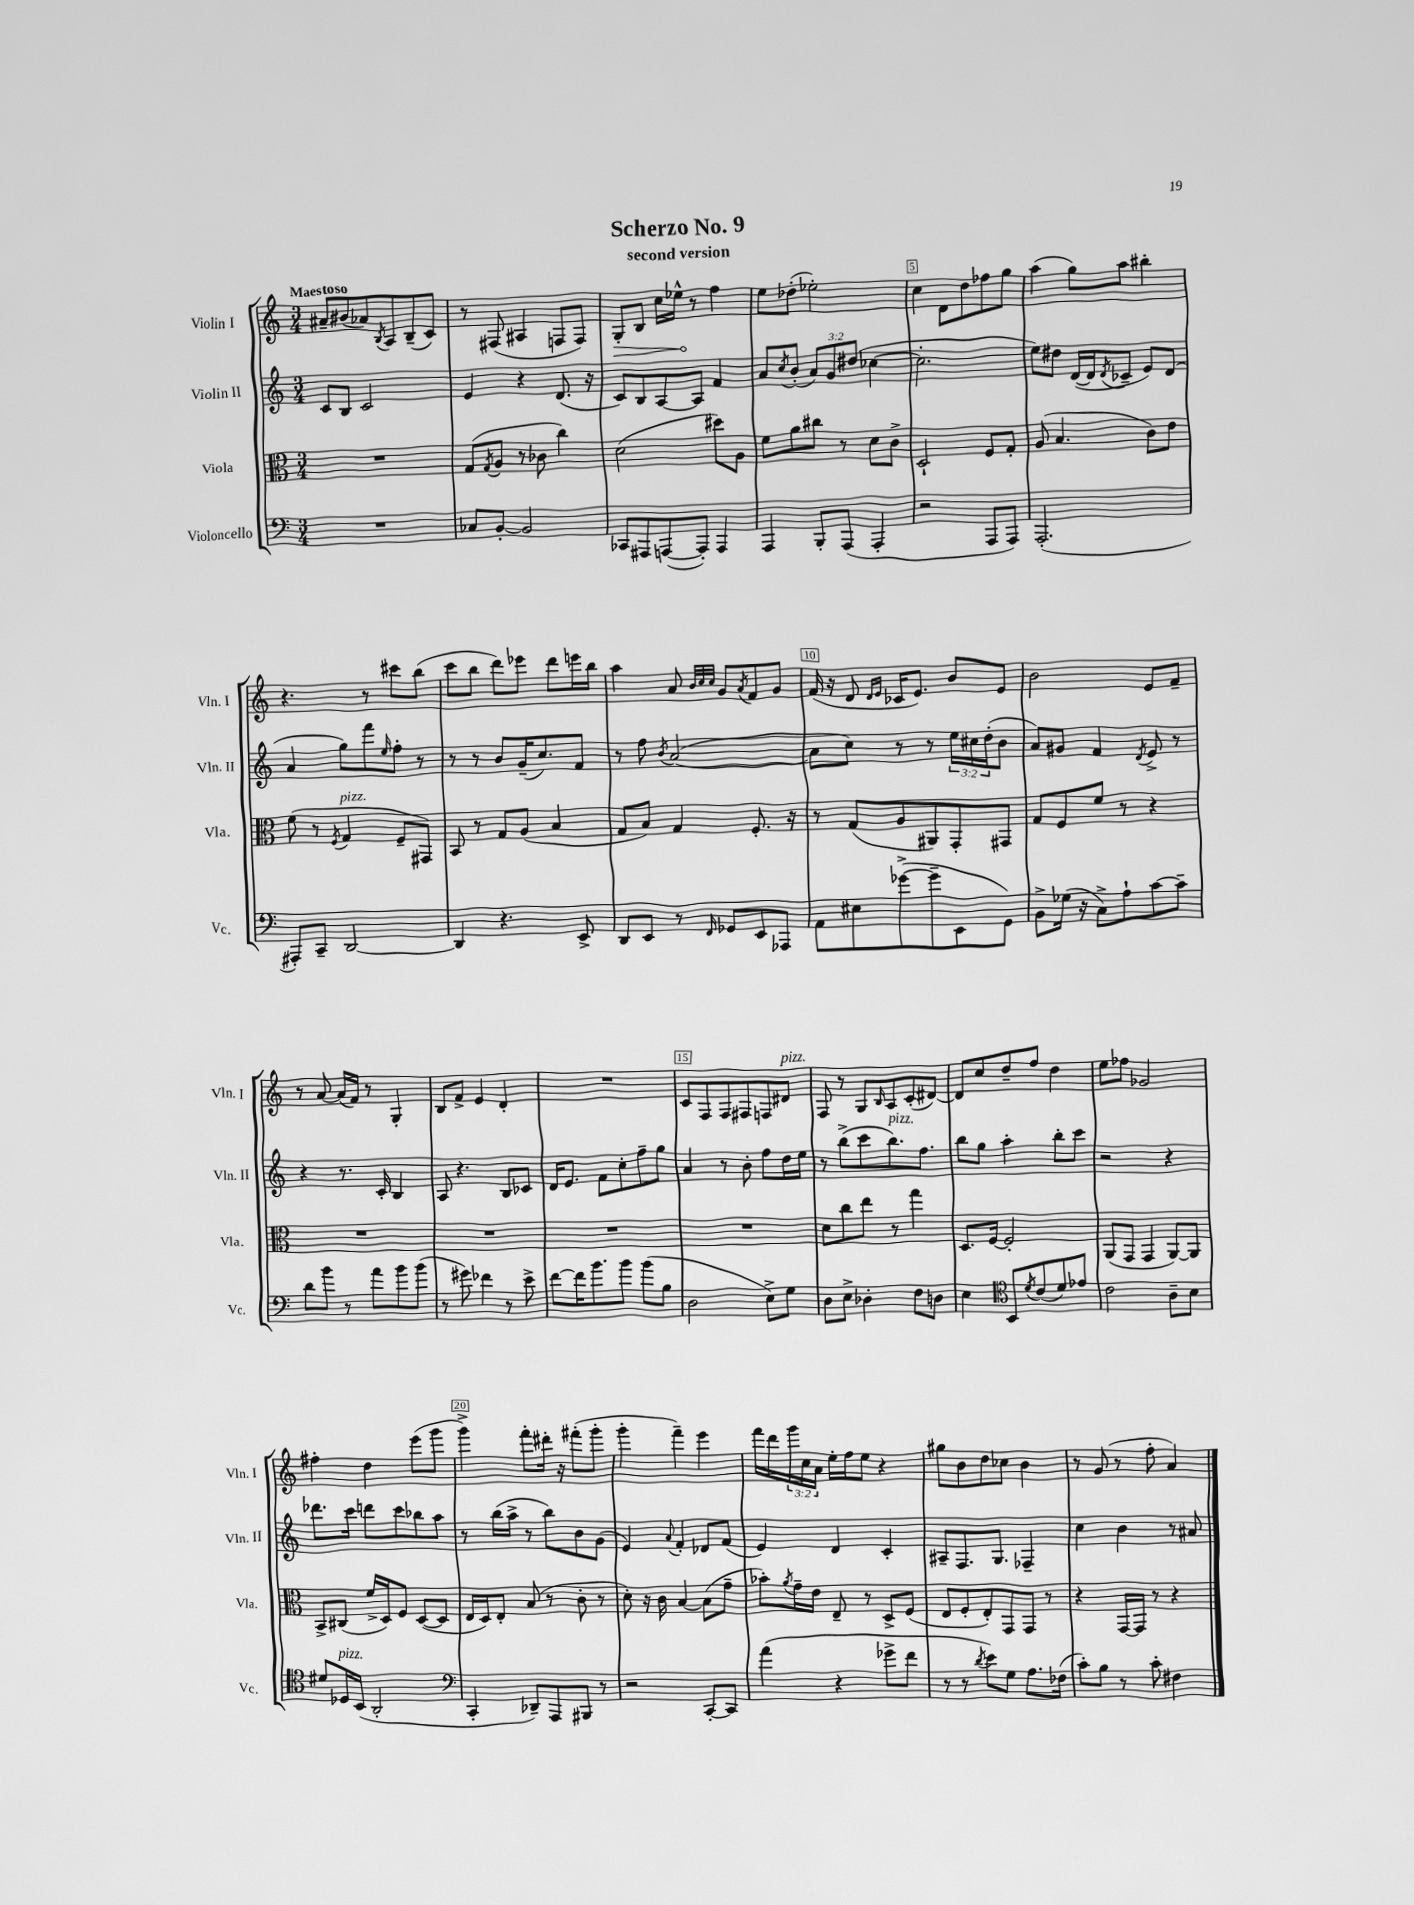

**kern	**kern	**kern	**kern
*staff4	*staff3	*staff2	*staff1
*clefF4	*clefC3	*clefG2	*clefG2
*k[]	*k[]	*k[]	*k[]
*M3/4	*M3/4	*M3/4	*M3/4
2.r	2.r	8c	8a#~
.	.	8B	(8b#
.	.	2c	8a-)
.	.	.	8qB
.	.	.	8A
.	.	.	(8B~
.	.	.	8c)
=	=	=	=
8C-	(8G	4e	8r
.	8qG	.	.
[8BB'	8A	.	(8F#
2BB]	8r	4r	4A#
.	8c-	.	.
.	4cc)	(8.d	8F
.	.	.	8F)
.	.	16r	.
=	=	=	=
8CC-	(2d	8c)	8G'
8AAA#	.	8B	8B
([8AAA	.	[8A	16cc
.	.	.	16ee-^^
8AAA'])	.	8A]	8r
4AAA	8dd#)	4f	4ff
.	8A	.	.
=	=	=	=
4AAA	8f	8a	8ee
.	.	8qcc	.
.	8a	(8b'	(8dd-'
8BBB'	8cc#	12a)	2ee-')
.	.	12g	.
(8AAA	8r	.	.
.	.	(12dd#	.
4AAA'	8d	[4cc-	.
.	8c^	.	.
=	=	=	=
2r	2D`	2.cc-']	4cc
.	.	.	8d
.	.	.	8dd
8AAA	8F	.	8ff-
8AAA)	8G'	.	8gg
=	=	=	=
(2.AAA'	(8A	8ee)	(4aa
.	4.B	8dd#	.
.	.	([16d	8gg)
.	.	16d]	.
.	.	8qd	.
.	.	8c-~	8aa
.	8c)	8e)	4bb#'
.	8e	(8d	.
=	=	=	=
8AAA#')	(8f	4a	4.r
8CC~	8r	.	.
.	8qF	.	.
[2DD	4G	8gg)	.
.	.	8fff	8r
.	.	16qqee	.
.	8F~	8ff'	8ccc#
.	8GG#)	8r	(8bb
=	=	=	=
4DD]	8BB	8r	8ccc
.	8r	8r	8bb
4.r	8G	8b	8ddd)
.	(8A	(16g~	8eee-
.	.	8.cc)	.
.	4B	.	8ddd
8EE^	.	8f	16eee
.	.	.	16bb
=	=	=	=
8DD	8G	8r	4aa
8EE	8B)	8ff	.
.	.	8qb	.
8r	4G	([2a	8a
.	.	.	32qqb
.	.	.	32qqcc
16qqFF	.	.	32qqcc
8GG-	.	.	8g
.	.	.	8qa
8EE	8.F'	.	8f
8AAA-	.	.	8g
.	16r	.	.
=	=	=	=
8AA	8r	8a]	(16f
.	.	.	16r
8E#	(8G	8cc)	8d
.	.	.	16qqd
.	.	.	16qqe
([8g-^	8A	8r	16c-
.	.	.	8.e)
8g-~]	8AA#)	8r	.
8EE	8GG'	24ee	8b
.	.	24cc#	.
.	.	(24dd'	.
8GG)	8GG#	8b	8e
=	=	=	=
8BB^	8G	8a)	2b
(16G-	8F	8g#	.
16r	.	.	.
8C^)	8f	4f	.
8A`	8r	.	.
.	.	8qd	.
[8c	4r	8e^	8e
8c~]	.	8r	8f~
=	=	=	=
8d	2.r	4r	8r
8b	.	.	[8a
8r	.	8.r	(16a]
.	.	.	16f)
8a	.	.	8r
.	.	16c'	.
8b	.	4B	4G'
(8b	.	.	.
=	=	=	=
8r	2.r	8A	8B
8g#)	.	4.r	8f^
4f-	.	.	4e
8r	.	8B	4d'
8e^	.	8c-	.
=	=	=	=
[8f	2.r	16d	2.r
.	.	8.e	.
16f]	.	.	.
8.b	.	.	.
.	.	8f	.
8b	.	8cc'	.
(8b	.	8ff~	.
8B	.	8gg	.
=	=	=	=
2D	2.r	4a	8c
.	.	.	8F
.	.	8r	8F
.	.	8b'	8F#
8E^)	.	8ff	8F
8G	.	16dd	8d#
.	.	16ee	.
=	=	=	=
8D	8d	8r	8F
8E^	8cc	(8bb^	8r
4D-'	8ee	8ccc	8G
.	.	.	16qqB
.	8r	8.bb)	8A
8F	4gg	.	(8c'
.	.	8.ff	.
8D	.	.	[8d#)
=	=	=	=
4E	8.D	8bb	8d#]
.	.	8gg	8cc
.	[16F	.	.
*clefC4	*	*	*
8BB	2F']	4aa'	8dd~
8qd	.	.	.
(8c	.	.	8ff
8d)	.	8bb'	4dd
8e-	.	8ccc	.
=	=	=	=
2c	(8AA	2r	8ee
.	8GG	.	8ff-
.	4GG	.	2g-
8A~	[8AA)	4r	.
8B	8AA]	.	.
=	=	=	=
8d#	8BB^	8.ddd-	4ff#'
16D-	(8C#	.	.
(16BB	.	16ccc	.
2AA'	16f^	8ddd	4dd
.	16D)	.	.
.	8F	8ccc	.
.	([8D	8bb-	(8eee
.	8D]	8aa	8ggg
=	=	=	=
*clefF4	*	*	*
4CC'	16E	8r	4ggg^)
.	16D)	.	.
.	8E'	(16bb	.
.	.	16aa^	.
8DD-~)	(8B	8r	8fff'
8AAA	8r	8bb)	16ddd#'
.	.	.	16r
8BBB#	8c'	8b	(8fff#'
8r	8r	(8g	8ggg'
=	=	=	=
2r	8d')	4e)	4ggg'
.	16r	.	.
.	16c	.	.
.	.	8qqa	.
.	[4B	4f'	4fff~)
[8CC'	(8B]	8d-	4eee
8CC]	8g~	(8f	.
=	=	=	=
(4a	8b-')	4e)	16fff
.	.	.	16ddd
.	8qa	.	.
.	16g~	.	24ggg
.	.	.	24cc
.	16e	.	.
.	.	.	24a
4r	8E~	4d	16ee'
.	.	.	16ff
.	8r	.	8ee
8g-^	8D^	4c'	4r
8f	(8F	.	.
=	=	=	=
8r	8E	8A#~	8gg#
8r	8F'	8.F	8b
8qd	.	.	.
8e)	8E')	.	8dd
.	.	8.G	.
8G	8GG	.	8cc-
8.A	8GG	4F-~	4b
.	8r	.	.
(16F-	.	.	.
=	=	=	=
8c')	4r	4cc	8r
8B	.	.	(8g
8r	[16GG	4b	8r
.	16GG]	.	.
8c'	8r	.	8ff'
4F#	4r	8r	4a)
.	.	8a#	.
==	==	==	==
*-	*-	*-	*-
